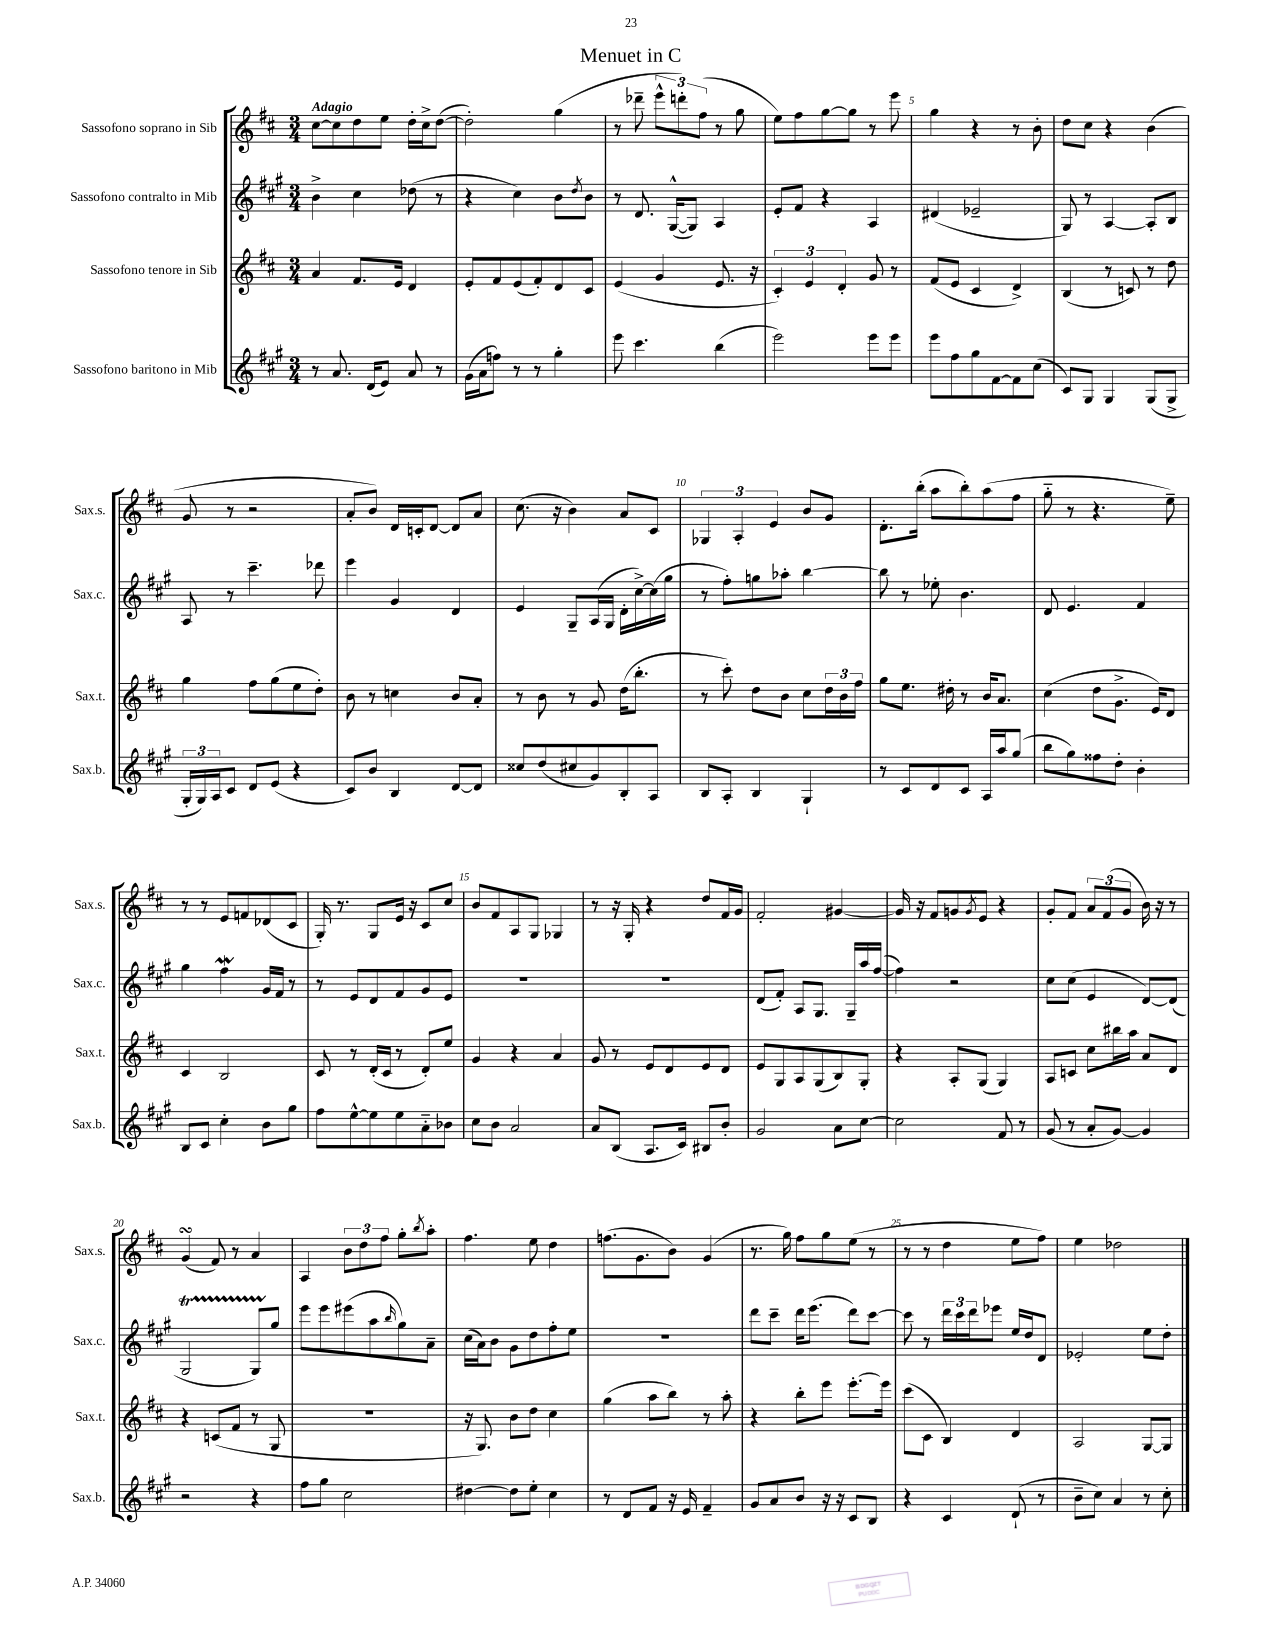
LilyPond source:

\header { title = "Menuet in C" }
<<
\new StaffGroup <<
\new Staff = "s0" \with { instrumentName = "Sassofono soprano in Sib" shortInstrumentName = "Sax.s." } {
    \clef treble \key d \major \numericTimeSignature \time 3/4 \tempo "Adagio"
    cis''8~ cis''8 d''8 e''8 d''16-. cis''16-> d''8~( |
    d''2-.) g''4( |
    r8 des'''8-- \tuplet 3/2 { e'''8-^ d'''8-.) fis''8( } r8 g''8 |
    e''8) fis''8 g''8~ g''8 r8 e'''8 |
    g''4 r4 r8 b'8-. |
    d''8 cis''8 r4 b'4( |
    g'8 r8 r2 |
    a'8-. b'8) d'16 c'16-. d'8~ d'8 a'8 |
    cis''8.( r16 b'4) a'8 cis'8 |
    \tuplet 3/2 { ges4 a4-. e'4 } b'8 g'8 |
    d'8.-. b''16-.( a''8 b''8-.) a''8( fis''8 |
    g''8-_ r8 r4. e''8--) |
    r8 r8 e'8 f'8 des'8( cis'8 |
    g16-.) r8. g8 e'16 r16 cis'8 cis''8 |
    b'8 fis'8 a8 g8 ges4 |
    r8 r16 g16-. r4 d''8 fis'16 g'16 |
    fis'2-. gis'4~ |
    gis'16 r16 fis'8 g'8 \acciaccatura { g'8 } e'8 r4 |
    g'8-. fis'8 \tuplet 3/2 { a'8 fis'8( g'8 } b'16) r16 r8 |
    g'4\turn( fis'8) r8 a'4 |
    a4 \tuplet 3/2 { b'8 d''8 fis''8 } g''8-. \acciaccatura { b''8 } a''8-. |
    fis''4. e''8 d''4 |
    f''8.( g'8. b'8) g'4( |
    r8. g''16) fis''8 g''8 e''8( r8 |
    r8 r8 d''4 e''8 fis''8) |
    e''4 des''2 \bar "|." |
}
\new Staff = "s1" \with { instrumentName = "Sassofono contralto in Mib" shortInstrumentName = "Sax.c." } {
    \clef treble \key a \major \numericTimeSignature \time 3/4
    b'4-> cis''4 des''8( r8 |
    r4 cis''4) b'8 \acciaccatura { d''8 } b'8 |
    r8 d'8. gis16~-^( gis8) a4 |
    e'8-. fis'8 r4 a4 |
    dis'4( ees'2-- |
    gis8) r8 a4~ a8-. b8 |
    a8 r8 cis'''4.-- des'''8 |
    e'''4 gis'4 d'4 |
    e'4 gis8-- a16( gis16 d'16-. cis''16~->) cis''16( gis''16 |
    r8 fis''8-.) g''8 aes''8-. b''4~ |
    b''8 r8 ees''8-. b'4. |
    d'8 e'4. fis'4 |
    gis''4 fis''4\mordent gis'16 fis'16 r8 |
    r8 e'8 d'8 fis'8 gis'8 e'8 |
    R2. |
    R2. |
    d'8( fis'8-.) a8 gis8. gis16-- a''16 fis''16~( |
    fis''4) r2 |
    cis''8 cis''8( e'4 d'8~) d'8( |
    gis2\startTrillSpan gis8) gis''8\stopTrillSpan |
    e'''8 e'''8 eis'''8( a''8 \grace { b''16 } gis''8) a'8-- |
    cis''16( a'16) b'8 gis'8 d''8 fis''8-. e''8 |
    R2. |
    d'''8 cis'''8-- d'''16 e'''8.( d'''8) cis'''8~ |
    cis'''8 r8 \tuplet 3/2 { d'''16 cis'''16 d'''16 } ees'''8 e''16 d''16 d'8 |
    ees'2-. e''8 d''8-. \bar "|." |
}
\new Staff = "s2" \with { instrumentName = "Sassofono tenore in Sib" shortInstrumentName = "Sax.t." } {
    \clef treble \key d \major \numericTimeSignature \time 3/4
    a'4 fis'8. e'16 d'4 |
    e'8-. fis'8 e'8( fis'8-.) d'8 cis'8 |
    e'4( g'4 e'8. r16 |
    \tuplet 3/2 { cis'4-.) e'4 d'4-. } g'8 r8 |
    fis'8( e'8 cis'4 d'4->) |
    b4( r8 c'8) r8 d''8 |
    g''4 fis''8 g''8( e''8 d''8-.) |
    b'8 r8 c''4 b'8 a'8-. |
    r8 b'8 r8 g'8 d''16( b''8.-. |
    r8 cis'''8-.) d''8 b'8 cis''8 \tuplet 3/2 { d''16 b'16 fis''16 } |
    g''8 e''8. dis''16-. r8 b'16 a'8. |
    cis''4( d''8 g'8.-> e'16) d'8 |
    cis'4 b2 |
    cis'8 r8 d'16-.( cis'16 r8 d'8-.) e''8 |
    g'4 r4 a'4 |
    g'8 r8 e'8 d'8 e'8 d'8 |
    e'8 g8 a8 g8( b8) g8-. |
    r4 a8-. g8( g4) |
    a8 c'8 cis''8 bis''16 a''16 a'8 d'8 |
    r4 c'8( fis'8 r8 g8 |
    R2. |
    r16 g8.) b'8 d''8 cis''4 |
    g''4( a''8 b''8) r8 a''8-. |
    r4 b''8-. e'''8 e'''8.~-. e'''16 |
    cis'''8( cis'8 b4) d'4 |
    a2 g8~ g8 \bar "|." |
}
\new Staff = "s3" \with { instrumentName = "Sassofono baritono in Mib" shortInstrumentName = "Sax.b." } {
    \clef treble \key a \major \numericTimeSignature \time 3/4
    r8 a'8. d'16( e'8) a'8 r8 |
    gis'16( a'16 f''8) r8 r8 gis''4-. |
    e'''8 cis'''4. b''4( |
    e'''2) e'''8 e'''8 |
    e'''8 fis''8 gis''8 fis'8~ fis'8 cis''8( |
    cis'8) gis8 gis4 gis8( gis8-> |
    \tuplet 3/2 { gis16-. gis16) a16 } cis'8 d'8 e'8( r4 |
    cis'8) b'8 b4 d'8~ d'8 |
    cisis''8 d''8( cis''8 gis'8) b8-. a8 |
    b8 a8-. b4 gis4-! |
    r8 cis'8 d'8 cis'8 a16 a''16 gis''8( |
    b''8 gis''8) fisis''8 d''8-. b'4-. |
    b8 cis'8 cis''4-. b'8 gis''8 |
    fis''8 e''8~-^ e''8 e''8 a'8-_ bes'8 |
    cis''8 b'8 a'2 |
    a'8 b8( a8. cis'16) bis8 b'8-. |
    gis'2 a'8 cis''8~ |
    cis''2 fis'8 r8 |
    gis'8( r8 a'8-. gis'8~) gis'4 |
    r2 r4 |
    fis''8 gis''8 cis''2 |
    dis''4~ dis''8 e''8-. cis''4 |
    r8 d'8 fis'8 r16 e'16 fis'4-- |
    gis'8 a'8 b'8 r16 r16 cis'8 b8 |
    r4 cis'4 d'8-!( r8 |
    b'8-- cis''8) a'4 r8 cis''8-. \bar "|." |
}
>>
>>
\layout { \context { \Score \override BarNumber.break-visibility = ##(#f #t #t) barNumberVisibility = #(every-nth-bar-number-visible 5) } }
